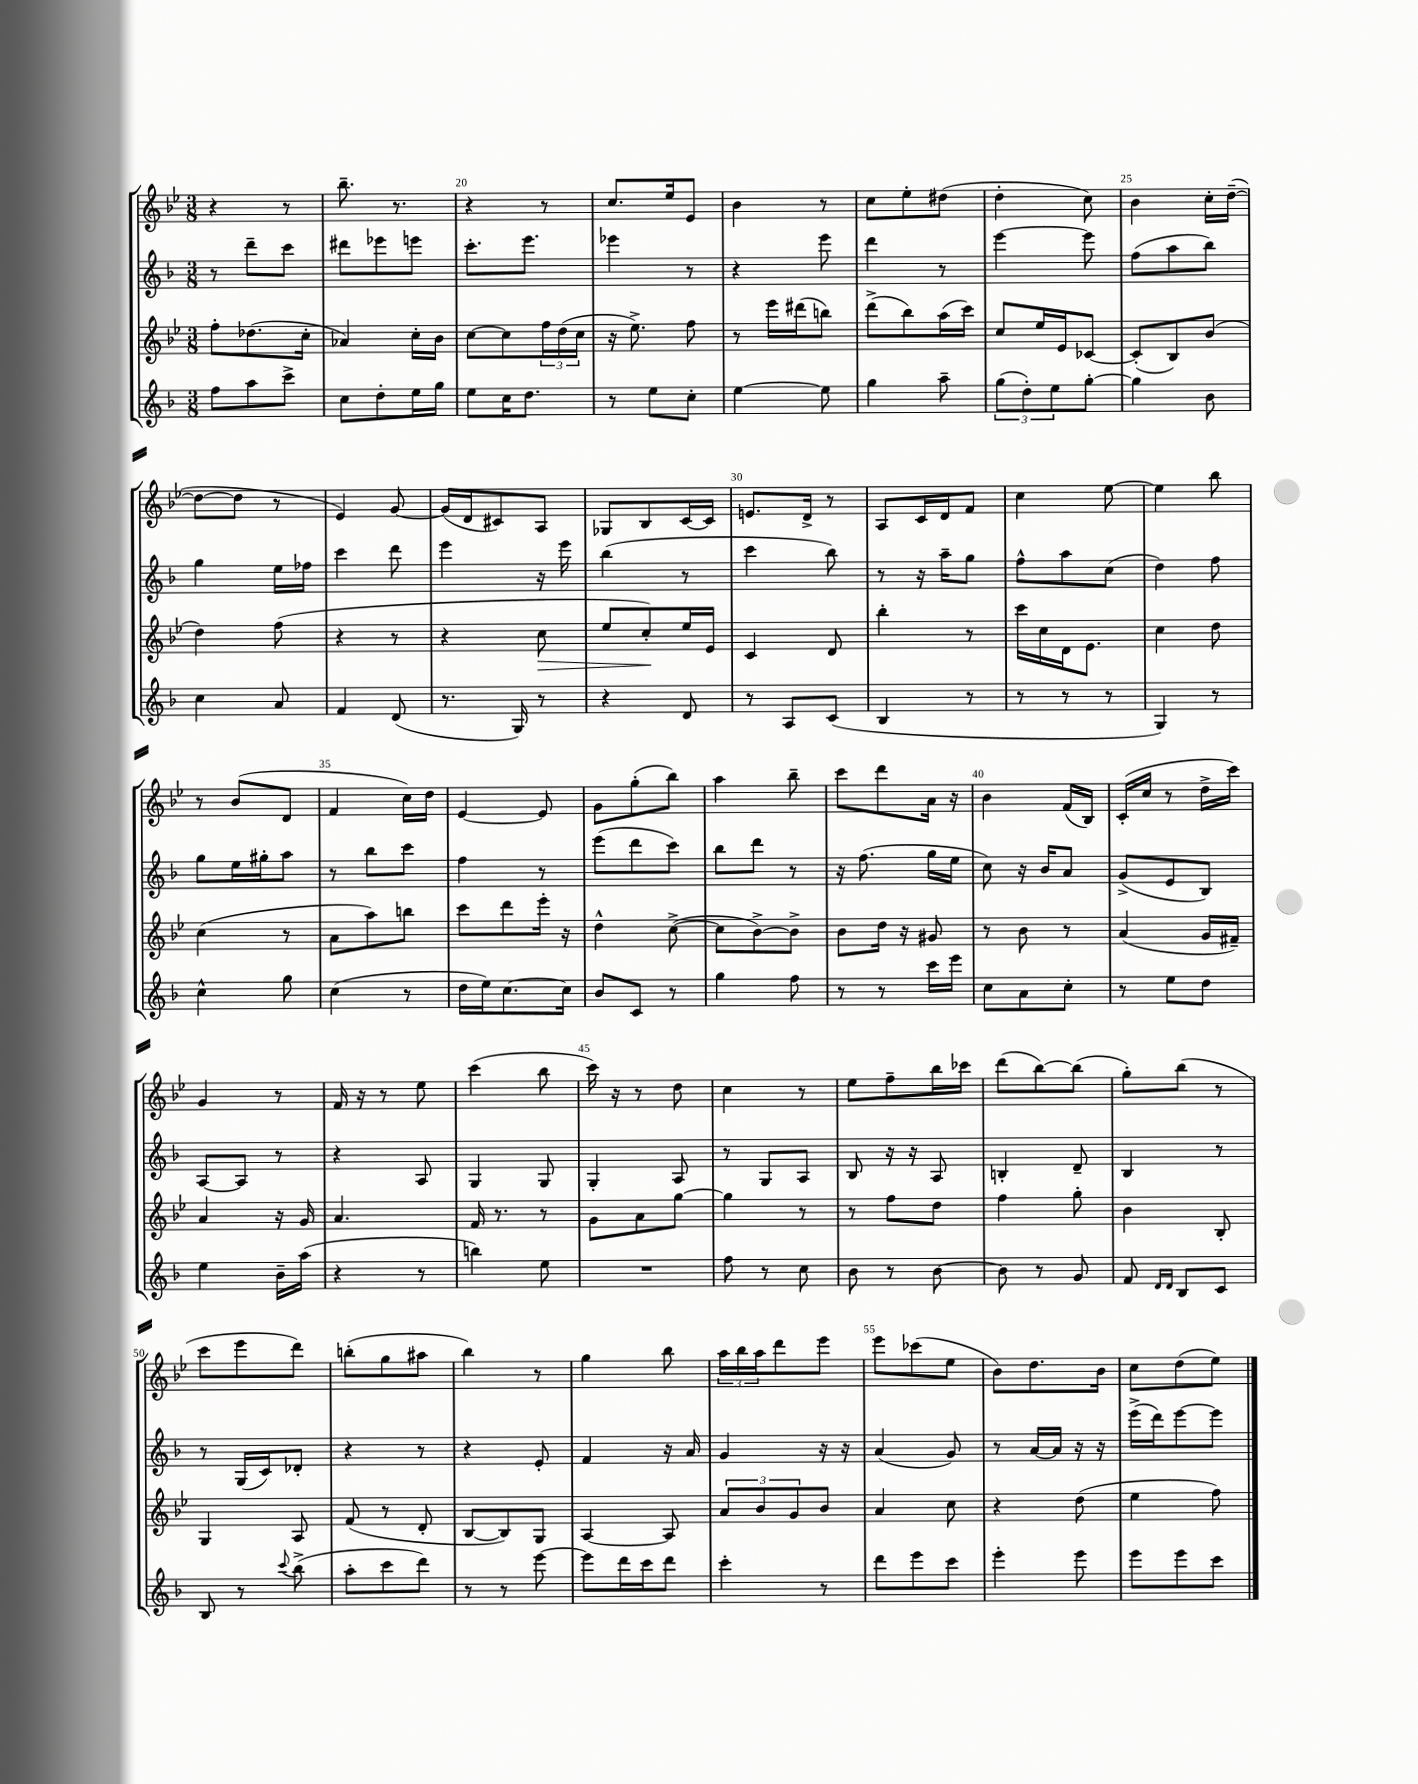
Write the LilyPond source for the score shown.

<<
\new StaffGroup <<
\new Staff = "s0" {
    \clef treble \key bes \major \numericTimeSignature \time 3/8
    r4 r8 |
    bes''8.-- r8. |
    r4 r8 |
    c''8. ees''16 ees'8 |
    bes'4 r8 |
    c''8 ees''8-. dis''8( |
    d''4-. c''8) |
    bes'4 c''16-. d''16~--( |
    d''8~ d''8 r8 |
    ees'4) g'8~ |
    g'16( d'16 cis'8) a8 |
    ges8 bes8 c'16~ c'16 |
    e'8. d'16-> r8 |
    a8 c'16 d'16 f'8 |
    c''4 ees''8~ |
    ees''4 bes''8 |
    r8 bes'8( d'8 |
    f'4 c''16) d''16 |
    ees'4~ ees'8 |
    g'8 g''8-.( bes''8) |
    a''4 bes''8-- |
    c'''8 d'''8 a'16 r16 |
    bes'4 f'16( bes16) |
    c'16-.( c''16 r8 d''16-> c'''16) |
    g'4 r8 |
    f'16 r16 r8 ees''8 |
    c'''4( bes''8 |
    c'''16) r16 r8 d''8 |
    c''4 r8 |
    ees''8 f''8-- bes''16 ces'''16 |
    d'''8( bes''8~) bes''8( |
    g''8-.) bes''8( r8 |
    c'''8 ees'''8 d'''8) |
    b''8-.( g''8 ais''8 |
    bes''4) r8 |
    g''4 bes''8 |
    \tuplet 3/2 { a''16 bes''16 a''16 } d'''8 ees'''8 |
    ees'''8 ces'''8( ees''8 |
    bes'8) d''8. bes'16 |
    c''8 d''8( ees''8) \bar "|." |
}
\new Staff = "s1" {
    \clef treble \key f \major \numericTimeSignature \time 3/8
    r8 d'''8-- c'''8 |
    dis'''8 ees'''8 e'''8 |
    c'''8.-. e'''8. |
    ees'''4 r8 |
    r4 e'''8 |
    d'''4 r8 |
    e'''4~ e'''8 |
    f''8( a''8 bes''8) |
    g''4 e''16 fes''16 |
    c'''4 d'''8 |
    e'''4 r16 e'''16 |
    bes''4( r8 |
    c'''4 bes''8) |
    r8 r16 a''16-- g''8 |
    f''8-^ a''8 c''8( |
    d''4) f''8 |
    g''8 e''16 gis''16-. a''8 |
    r8 bes''8 c'''8 |
    f''4 r8 |
    e'''8( d'''8 c'''8) |
    bes''8 d'''8 r8 |
    r16 f''8.( g''16 e''16 |
    c''8) r16 bes'16 a'8 |
    g'8->( e'8 bes8) |
    a8~ a8 r8 |
    r4 a8 |
    g4 g8 |
    g4-. a8 |
    r8 g8 a8 |
    bes8 r16 r16 a8 |
    b4-. d'8-- |
    bes4 r8 |
    r8 g16( c'16) des'8-. |
    r4 r8 |
    r4 e'8-. |
    f'4 r16 a'16 |
    g'4 r16 r16 |
    a'4( g'8) |
    r8 a'16~ a'16 r16 r16 |
    e'''16->( d'''16) e'''8~ e'''8 \bar "|." |
}
\new Staff = "s2" {
    \clef treble \key bes \major \numericTimeSignature \time 3/8
    f''8-. des''8.( c''16-. |
    aes'4) c''16-. bes'16 |
    c''8~ c''8 \tuplet 3/2 { f''16 d''16( c''16 } |
    r16 ees''8.->) f''8 |
    r8 ees'''16 dis'''16( b''8) |
    d'''8->( bes''8) a''16( c'''16) |
    c''8 ees''16 ees'16 ces'8~ |
    ces'8-.( bes8) bes'8( |
    d''4) f''8( |
    r4 r8 |
    r4 c''8\> |
    ees''8 c''8-.\!) ees''16 ees'16 |
    c'4 d'8 |
    bes''4-. r8 |
    c'''16 c''16 d'16 ees'8. |
    c''4 d''8 |
    c''4( r8 |
    a'8 a''8) b''8 |
    c'''8 d'''8 ees'''16-. r16 |
    d''4-^ c''8~->( |
    c''8 bes'8~->) bes'8-> |
    bes'8 d''16 r16 gis'8 |
    r8 bes'8 r8 |
    a'4( g'16 fis'16--) |
    a'4 r16 g'16 |
    a'4. |
    f'16 r8. r8 |
    g'8 a'8 g''8~ |
    g''4 r8 |
    r8 f''8 d''8 |
    f''4 g''8-. |
    bes'4 bes8-. |
    g4 a8 |
    f'8( r8 d'8-. |
    bes8~ bes8) g8 |
    a4~ a8 |
    \tuplet 3/2 { a'8 bes'8 g'8 } bes'8 |
    a'4 c''8 |
    r4 d''8( |
    ees''4 f''8) \bar "|." |
}
\new Staff = "s3" {
    \clef treble \key f \major \numericTimeSignature \time 3/8
    f''8 a''8 c'''8-> |
    c''8 d''8-. e''16 g''16 |
    e''8 c''16 d''8. |
    r8 e''8 c''8-. |
    e''4~ e''8 |
    g''4 a''8-- |
    \tuplet 3/2 { g''8( d''8-.) e''8 } g''8~-. |
    g''4 bes'8 |
    c''4 a'8 |
    f'4 d'8( |
    r8. g16) r8 |
    r4 d'8 |
    r8 a8 c'8( |
    bes4 r8 |
    r8 r8 r8 |
    g4) r8 |
    c''4-^ g''8 |
    c''4( r8 |
    d''16 e''16) c''8.~ c''16 |
    bes'8 c'8 r8 |
    g''4 f''8 |
    r8 r8 c'''16 e'''16 |
    c''8 a'8 c''8-. |
    r8 e''8 d''8 |
    e''4 bes'16-- a''16( |
    r4 r8 |
    b''4) e''8 |
    R4. |
    f''8 r8 c''8 |
    bes'8 r8 bes'8~ |
    bes'8 r8 g'8 |
    f'8 \grace { d'16 d'16 } bes8 c'8 |
    bes8 r8 \appoggiatura { c'''8 } bes''8->( |
    a''8-. c'''8 d'''8) |
    r8 r8 e'''8~ |
    e'''8 d'''16 c'''16 d'''8 |
    c'''4-. r8 |
    d'''8 e'''8 c'''8 |
    e'''4-. e'''8 |
    e'''8 e'''8 c'''8 \bar "|." |
}
>>
>>
\layout { \context { \Score currentBarNumber = #18 \override BarNumber.break-visibility = ##(#f #t #t) barNumberVisibility = #(every-nth-bar-number-visible 5) } }
